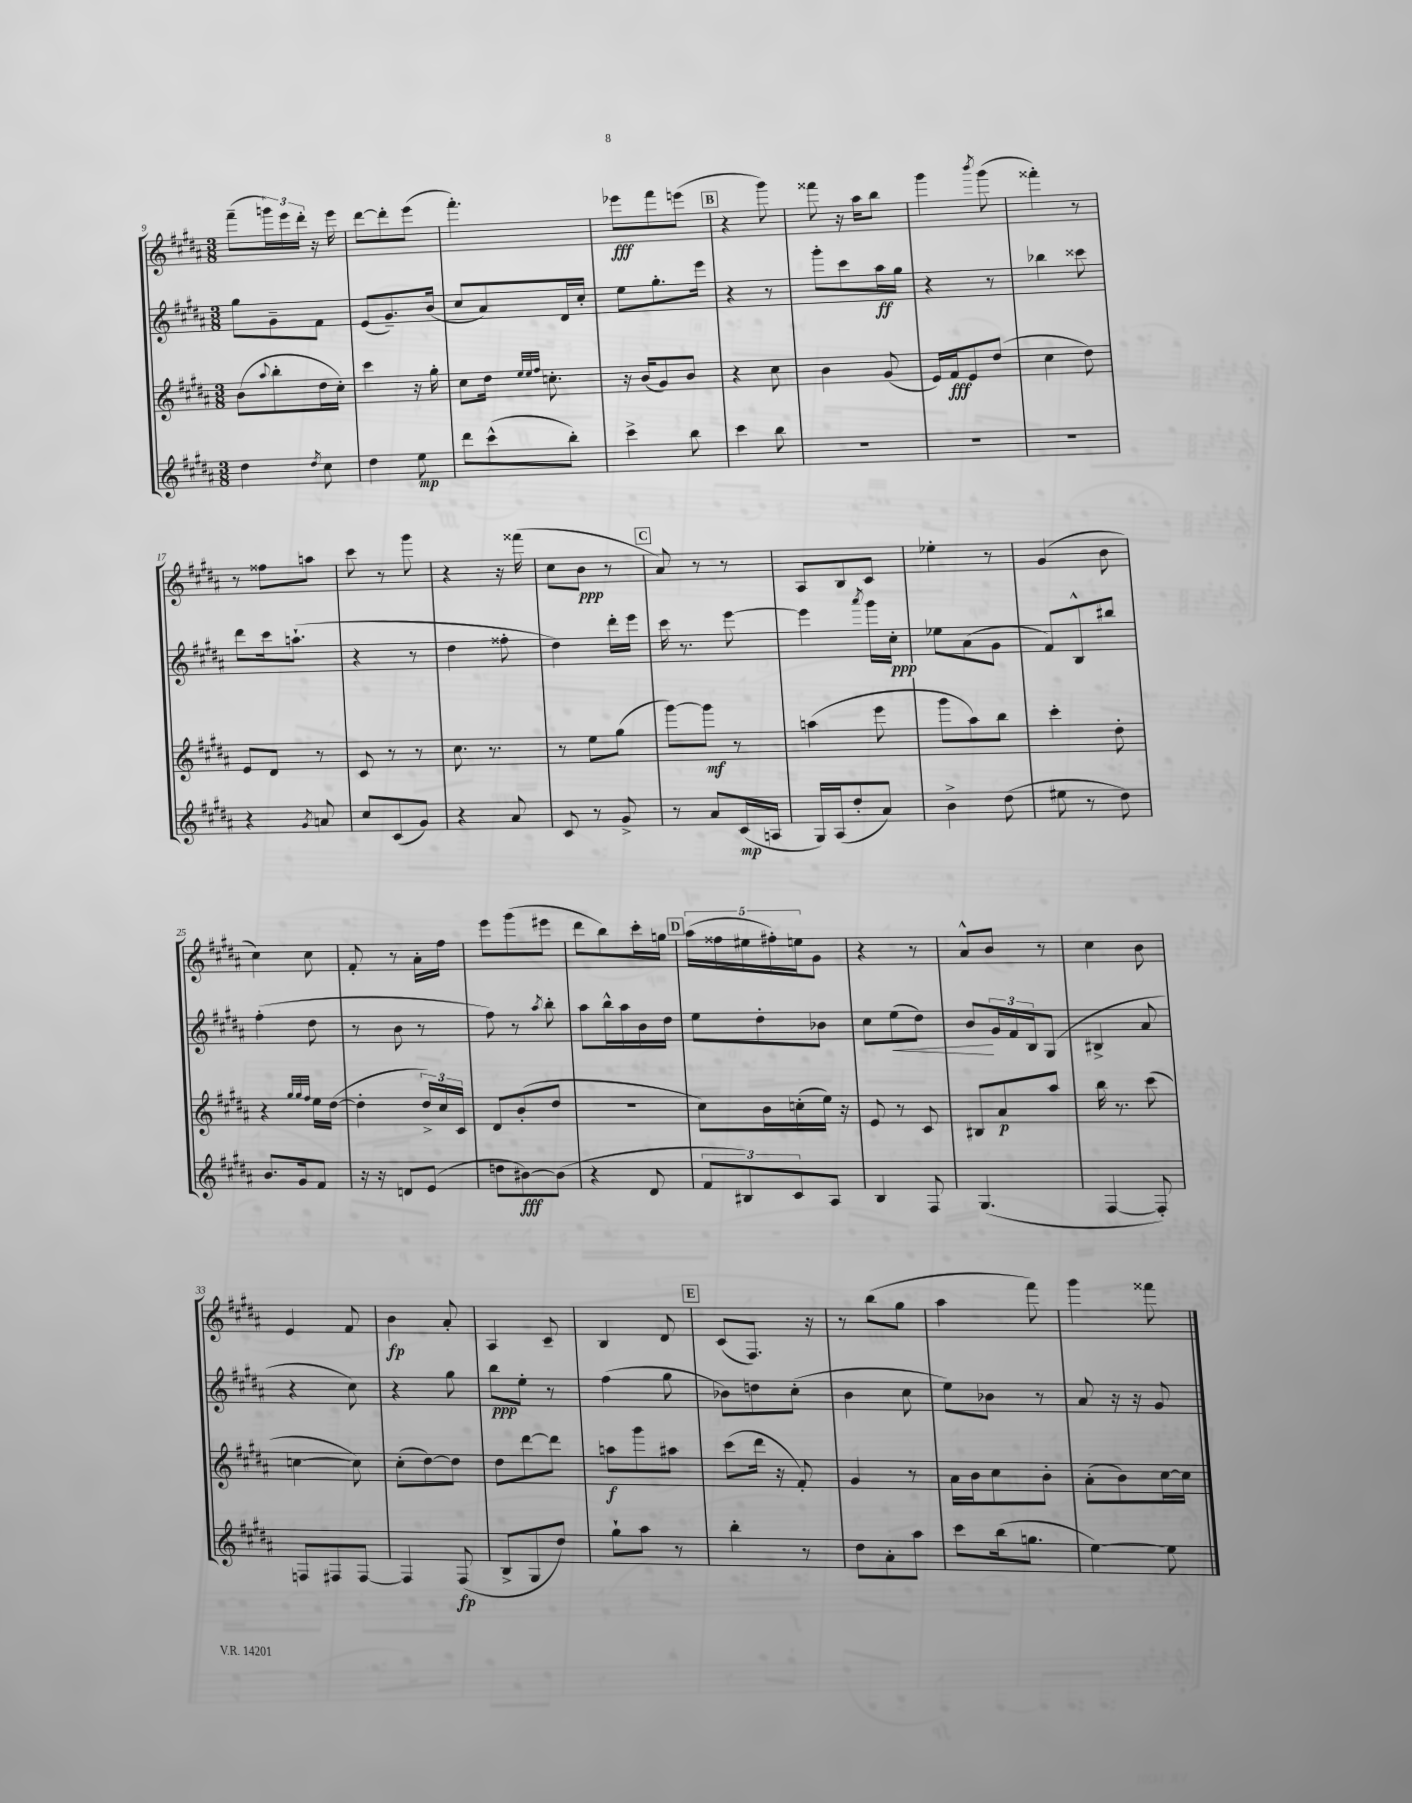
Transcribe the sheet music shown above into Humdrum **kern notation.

**kern	**kern	**kern	**kern
*staff4	*staff3	*staff2	*staff1
*clefG2	*clefG2	*clefG2	*clefG2
*k[f#c#g#d#a#]	*k[f#c#g#d#a#]	*k[f#c#g#d#a#]	*k[f#c#g#d#a#]
*M3/8	*M3/8	*M3/8	*M3/8
4dd#	(8b	8gg#	(8fff#~
.	8qqaa#	.	.
.	8bb'	8g#~	24ggg)
.	.	.	24eee
.	.	.	24ddd#'
8qdd#	.	.	.
8cc#	16dd#	8f#	16r
.	16cc#')	.	16eee
=	=	=	=
4dd#	4ccc#	(8e	[8ddd#
.	.	8.g#~)	8ddd#']
8ee	16r	.	(8eee
.	16gg#'	(16b	.
=	=	=	=
8ddd#	8cc#	8cc#	4.fff#')
(8ccc#^^	16dd#	8a#)	.
.	32qqee	.	.
.	32qqee	.	.
.	32qqff#	.	.
.	8.cc'	.	.
8bb')	.	16d#	.
.	.	16cc#'	.
=	=	=	=
4ccc#^	16r	8ee	8eee-
.	(16b	.	.
.	8g#)	8.gg#'	8fff#
8bb	8b	.	(8eee
.	.	16eee	.
=	=	=	=
4ccc#	4r	4r	4r
8bb	8cc#	8r	8ggg#)
=	=	=	=
4.r	4b	8ggg#'	8fff##
.	.	8ccc#	16r
.	.	.	16aa#
.	(8g#	16aa#	8bb
.	.	16gg#	.
=	=	=	=
4.r	16e)	4r	4ggg#
.	16f#	.	.
.	8e	.	.
.	.	.	8qbbb
.	(8dd#	8r	(8ggg#
=	=	=	=
4.r	4cc#	4bb-	4fff##')
.	8dd#)	8ccc##	8r
=	=	=	=
4r	8e	8ddd#	8r
.	8d#	16ccc#	8ff##
.	.	(8.aa`	.
8qg#	.	.	.
8a	8r	.	8aa
=	=	=	=
8cc#	8c#	4r	8ccc#
(8c#	8r	.	8r
8g#)	8r	8r	8ggg#
=	=	=	=
4r	8.cc#	4dd#	4r
.	8.r	.	.
8a#	.	8ff##'	16r
.	.	.	(16fff##
=	=	=	=
8c#	8r	4dd#)	8cc#
8r	8ee	.	8b
8g#^	(8gg#	16ddd#'	8r
.	.	16eee	.
=	=	=	=
8r	[8ggg#)	16ccc#	8a#)
.	.	8.r	.
8a#	8ggg#]	.	8r
(16c#	8r	[8eee	8r
16A	.	.	.
=	=	=	=
16G#)	(4aa	4eee]	8A#
(16A#	.	.	.
8dd#'	.	.	8B
.	.	8qaaa#	.
8a#)	8eee	16ggg#	8c#
.	.	16cc#'	.
=	=	=	=
4b^	8ggg#	8ee-	4ee-'
.	8aa#)	(8a#	.
(8dd#	8bb	8g#	8r
=	=	=	=
8ee#	4ccc#'	8f#)	(4g#
8r	.	8B^^	.
8dd#)	8dd#'	8bb#	8b
=	=	=	=
8.b	4r	(4ff#'	4cc#)
16g#	.	.	.
.	32qqgg#	.	.
.	32qqgg#	.	.
.	32qqff#	.	.
8f#	16ee	8dd#	8cc#
.	([16dd#	.	.
=	=	=	=
16r	4dd#']	8r	8f#'
16r	.	.	.
8d	.	8b	8r
(8e	24dd#^)	8r	16a#'
.	24cc#	.	.
.	.	.	16ff#
.	24c#	.	.
=	=	=	=
8dd	8d#	8ff#)	8eee
[8b#)	(8b'	8r	(8ggg#
.	.	8qaa#	.
(8b#]	8dd#	8bb'	8eee#
=	=	=	=
4r	4.r	8aa#	8ddd#
.	.	16bb^^	8bb)
.	.	16aa#	.
8d#	.	16b	16ccc#'
.	.	16dd#	16gg
=	=	=	=
12f#	8cc#)	8ee	(20aa#
.	.	.	20ff##
12B#)	.	.	.
.	.	.	20ee#
.	16b	8dd#'	.
.	.	.	20ff#')
12c#	.	.	.
.	(16cc'	.	.
.	.	.	20ee
8A#	16ee)	8b-	8g#
.	16r	.	.
=	=	=	=
4B	8e	8cc#	4r
.	8r	(8ee	.
8F#	8c#	8dd#)	8r
=	=	=	=
(4.G#	8B#	8b	8a#^^
.	8a#	24g#	8b
.	.	24f#	.
.	.	24B	.
.	8aa#	(8G#	8r
=	=	=	=
[4F#	16bb	4B#^	4cc#
.	8.r	.	.
8F#'])	(8ccc#	8a#	8b
=	=	=	=
8F	[4cc	4r	4e
8F#	.	.	.
[8F#	8cc])	8cc#)	8f#
=	=	=	=
4F#]	(8cc#'	4r	4b
.	[8dd#)	.	.
(8F#	8dd#]	8gg#	8a#'
=	=	=	=
8B^	8dd#	8bb	4A#
8G#	[8ddd#	8ee'	.
8dd#)	8ddd#]	8r	8c#~
=	=	=	=
8gg#`	8aa	(4ff#	4B
8aa#	8ggg#	.	.
8r	8aa#	8gg#	8d#
=	=	=	=
4bb'	(8ccc#	8b-)	(8c#
.	16ddd#	8dd	8.F#)
.	16r	.	.
8r	8f#')	(8cc#'	.
.	.	.	16r
=	=	=	=
8dd#	4g#	4b	8r
8a#'	.	.	(8bb
8aa#	8r	8cc#	8gg#
=	=	=	=
8ccc#	16a#	8ee)	4aa#
.	16b	.	.
(16bb	8cc#	8b-	.
8.gg	.	.	.
.	8b'	8r	8fff#)
=	=	=	=
[4ee)	(8a#'	8a#	4ggg#
.	8b)	16r	.
.	.	16r	.
8ee]	[16cc#	8g#	8fff##
.	16cc#]	.	.
==	==	==	==
*-	*-	*-	*-
